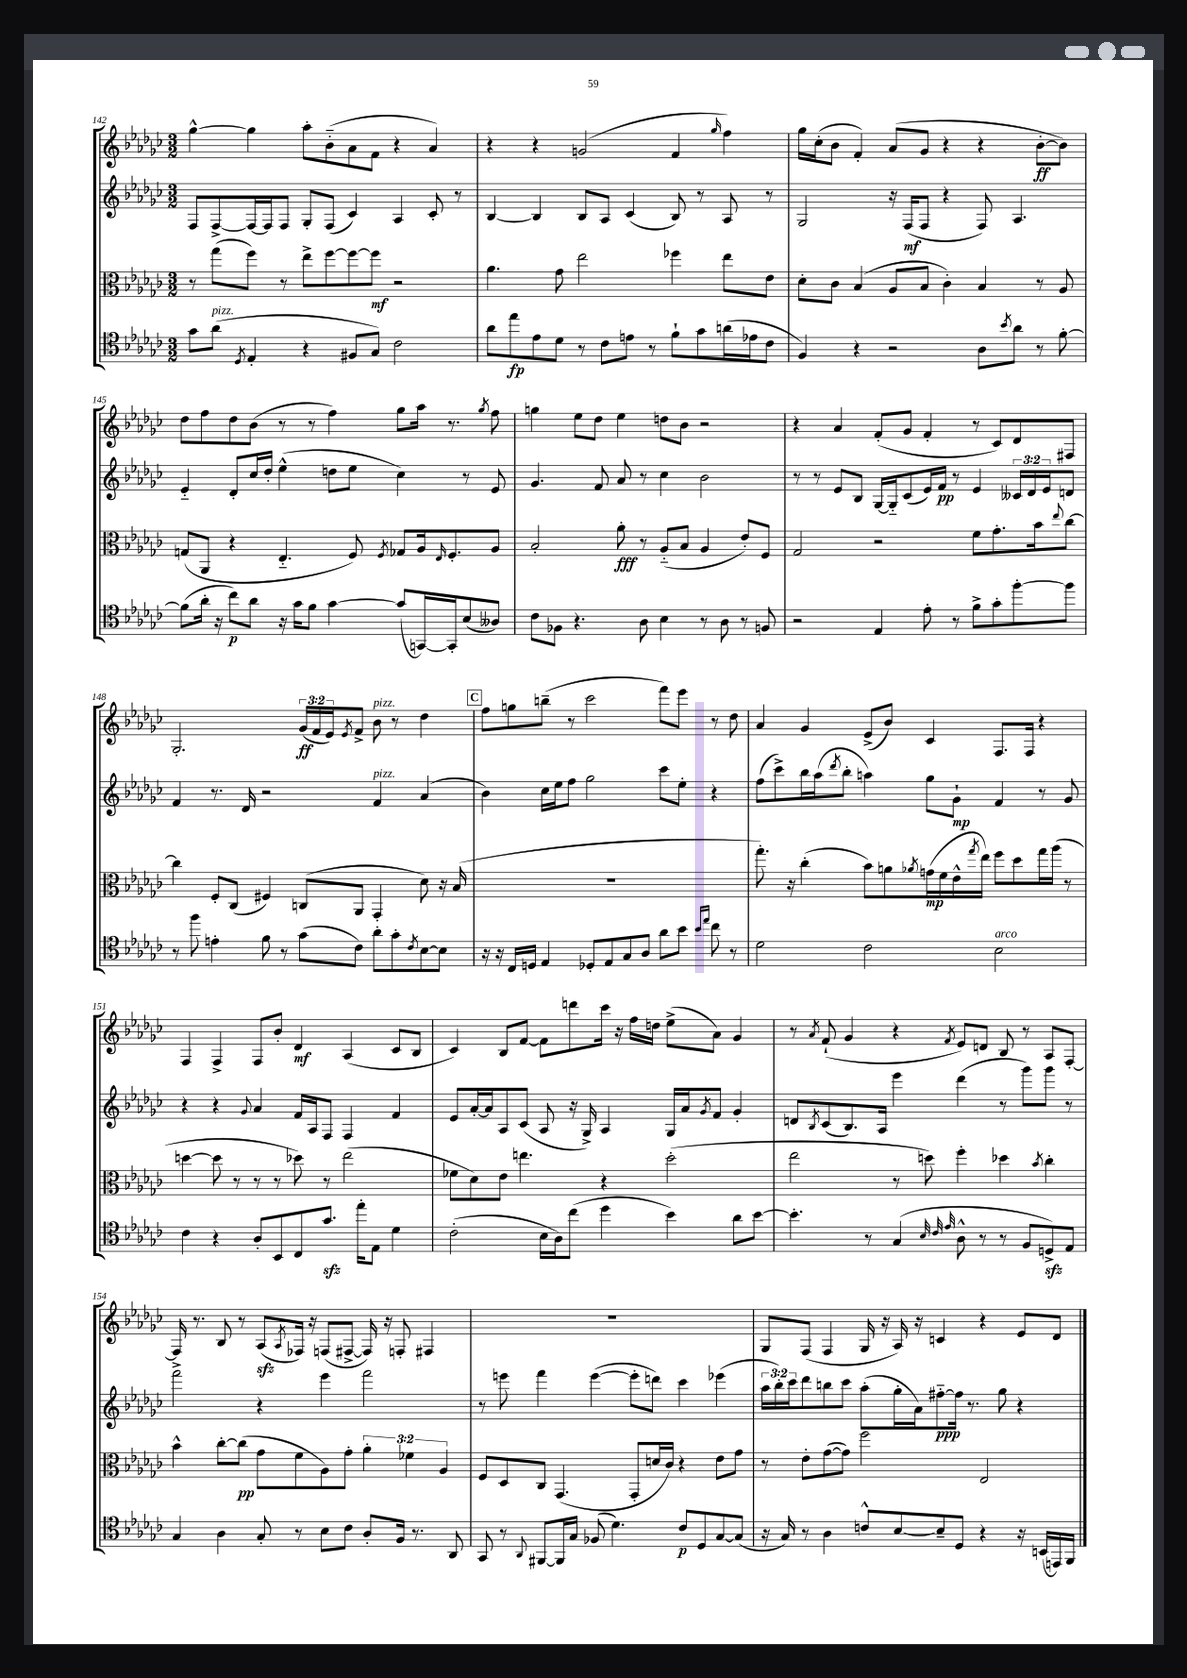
<<
\new StaffGroup <<
\new Staff = "s0" {
    \clef treble \key ges \major \numericTimeSignature \time 3/2 \override Staff.TupletNumber.text = #tuplet-number::calc-fraction-text
    ges''4~-^ ges''4 aes''8-. bes'8-_( aes'8 f'8 r4 aes'4) |
    r4 r4 g'2( f'4 \grace { ges''16 } f''4) |
    ges''16 ces''16-.( bes'8 f'4-.) aes'8( ges'8 r4 r4 bes'8~-.\ff bes'8) |
    des''8 f''8 des''8 bes'8( r8 r8 f''4) ges''8 aes''16 r8. \acciaccatura { ges''8 } f''8 |
    g''4 ees''8 des''8 ees''4 d''8 bes'8 r2 |
    r4 aes'4 f'8-.( ges'8 f'4-. r8 ces'8) des'8 fis8 |
    ges2.-. \tuplet 3/2 { ges'16\ff( f'16 ees'16) } \acciaccatura { ees'8 } f'8-> bes'8^\markup { \italic "pizz." } r8 des''4 |
    \mark \markup { \box "C" } f''8 g''8 b''8--( r8 ces'''2 f'''8) ees'''8 r8 des''8 |
    aes'4 ges'4 ees'8->( bes'8) ces'4 f8. f16 r4 |
    f4 f4-> f8 bes'8-. des'4\mf aes4( ces'8 bes8 |
    ces'4) bes8 f'8~ f'8 d'''8 ces'''16 r16 f''16 d''16 ees''8->( aes'8) ges'4 |
    r8 \acciaccatura { aes'8 } f'8-!( ges'4 r4 \acciaccatura { f'8 } ees'8) d'8 bes8 r8 aes8 f8~-. |
    f16 r8. bes8 r8 aes8\sfz( \acciaccatura { aes8 } fes16) r16 f8( fis8~-> fis16) r16 f8-. fis4 |
    R1. |
    ges8 f8( f4 ges16 r16 aes16) r16 c'4 r4 ees'8 des'8 \bar "|." |
}
\new Staff = "s1" {
    \clef treble \key ges \major \numericTimeSignature \time 3/2 \override Staff.TupletNumber.text = #tuplet-number::calc-fraction-text
    f8 f8~-> f16~ f16 f8 ges8-. f8( ces'4) aes4 ces'8-. r8 |
    bes4~ bes4 bes8 aes8 ces'4( bes8) r8 aes8 r8 |
    ges2 r16 f16\mf( f8 r4 f8) aes4. |
    ees'4-_ des'8-. ces''16 des''16-. ees''4-^( d''8 ees''8 ces''4) r8 ees'8 |
    ges'4. f'8 aes'8 r8 ces''4 bes'2 |
    r8 r8 ees'8 bes8 ges16~ ges16-_ ces'8( ees'16) f'16\pp r8 ees'4 \tuplet 3/2 { ceses'16 des'16 ees'16 } d'8 |
    f'4 r8. des'16 r2 f'4^\markup { \italic "pizz." } aes'4( |
    \mark \markup { \box "C" } bes'4) ces''16 ees''16 f''8 ges''2 ces'''8 ees''8-. r4 |
    f''8( ces'''8->) bes''16 aes''16( \acciaccatura { des'''8 } bes''8-. a''4) ges''8 ges'8-!\mp f'4 r8 ges'8 |
    r4 r4 \appoggiatura { ges'8 } aes'4 f'16 aes16 f8 f4 f'4 |
    ees'8 aes'16~-. aes'16 aes8 ces'8( aes8 r16 ges16->) aes4 ges16 aes'16 \acciaccatura { ges'8 } f'8 ges'4-. |
    d'8 \acciaccatura { bes8 } ces'8( bes8.) aes16 ees'''4 des'''4( r8 ges'''8) ges'''8 r8 |
    f'''2-> r4 ees'''4 f'''2 |
    r8 e'''8 f'''4 e'''4~( e'''8-. d'''8) ces'''4 ees'''4( |
    \tuplet 3/2 { aes''16 bes''16-.) ces'''16 } des'''8 b''8 ces'''8 aes''8-.( ges''16-. aes'16) fis''8~-_\ppp fis''16 r8. ges''8 r4 \bar "|." |
}
\new Staff = "s2" {
    \clef alto \key ges \major \numericTimeSignature \time 3/2 \override Staff.TupletNumber.text = #tuplet-number::calc-fraction-text
    r8 ges''8( f''8) r8 ees''8-> f''8~ f''8~ f''8\mf r2 |
    aes'4. ges'8 ees''2 fes''4 ees''8 ees'8 |
    des'8-. ces'8 bes4( aes8 bes8 ces'4-.) bes4 r8 aes8 |
    g8( aes,8 r4 ees4.-_ f8) \acciaccatura { f8 } ges8 aes16 \grace { ees16 } f8.-. aes8 |
    bes2-. aes'8-.\fff r8 aes8-_( bes8 aes4 ees'8-.) f8 |
    ges2 r2 f'8 ges'8.-. bes'16 \appoggiatura { ees''8 } ces''8~ |
    ces''4 f8-. ces8( fis4) c8( aes,8 ges,4-. des'8) r16 bes16( |
    \mark \markup { \box "C" } R1. |
    ges''8.-.) r16 ces''4-.( bes'8) a'8 \acciaccatura { aes'8 } g'16\mp( f'16 ees'16-^ \acciaccatura { ges''8 } ees''16) f''8 des''8 ges''16 aes''16( r8 |
    d''4~ d''8 r8 r8 r8 des''8) r8 ees''2( |
    fes'8 des'8) ees'8 e''4. r4 des''2-.( |
    ees''2 r8 d''8) f''4-. des''4 \acciaccatura { bes'8 } ces''4-. |
    bes'4-^ ces''8~-. ces''8\pp( ges'8 f'8 aes8) ges'8-. \tuplet 3/2 { aes'4-. fes'4 aes4 } |
    f8 des8 ces8 ges,4.( ges,8-. d'16 ces'16) r4 ees'8 ges'8 |
    r8 ees'8-. ges'8~( ges'8) f''2 ees2 \bar "|." |
}
\new Staff = "s3" {
    \clef tenor \key ges \major \numericTimeSignature \time 3/2
    ges'8 aes'8^\markup { \italic "pizz." }( \acciaccatura { des8 } ees4-. r4 fis8 ges8) ces'2 |
    aes'8 ees''8\fp ees'8 des'8 r8 ces'8 e'8 r8 f'8-! ges'8 a'16( ees'16 ces'8 |
    f4) r4 r2 aes8 \acciaccatura { bes'8 } aes'8 r8 f'8~-. |
    f'8( aes'16-. r16 ces''8\p) aes'8 r16 ges'16 f'8 ges'4~ ges'8( g,16~) g,16-. bes8( aeses8) |
    ces'8 fes8 r4. aes8 bes4 r8 aes8 r8 f8 |
    r2 ees4 ees'8-. r8 f'8-> ges'8-. f''8~-. f''8 |
    r8 f''8 e'4-. f'8 r8 ges'8( ces'8) aes'8-. ges'8-. \acciaccatura { ces'8 } bes8~ bes8 |
    \mark \markup { \box "C" } r16 r16 ces16 d16 ees4 des8-. ees8 ges8 aes8 aes'8 bes'8 \grace { bes'16 ees''16 } ces''8 r8 |
    des'2 ces'2 bes2^\markup { \italic "arco" } |
    ces'4 r4 aes8-. bes,8 ces8 ges'8.\sfz ees''16-. ees8 des'4 |
    ces'2-.( bes16 aes16) ces''8( des''4 bes'4) aes'8 bes'8~ |
    bes'4.-. r8 ges4( \grace { bes32 ces'32 ees'32 } aes8-^ r8 r8 f8 d8->\sfz) ees8 |
    ges4 aes4 ges8-. r8 bes8 ces'8 aes8-. f16 r8. aes,8 |
    ges,8 r8 \appoggiatura { aes,8 } fis,8~ fis,16 ges16 fes8( des'4.) ces'8\p des8 ges8~ ges8( |
    r16 ges16) r8 aes4 c'8-^ bes8~ bes8-- des8 r4 r16 b,16( e,16) f,16 \bar "|." |
}
>>
>>
\layout { \context { \Score currentBarNumber = #142 } }
